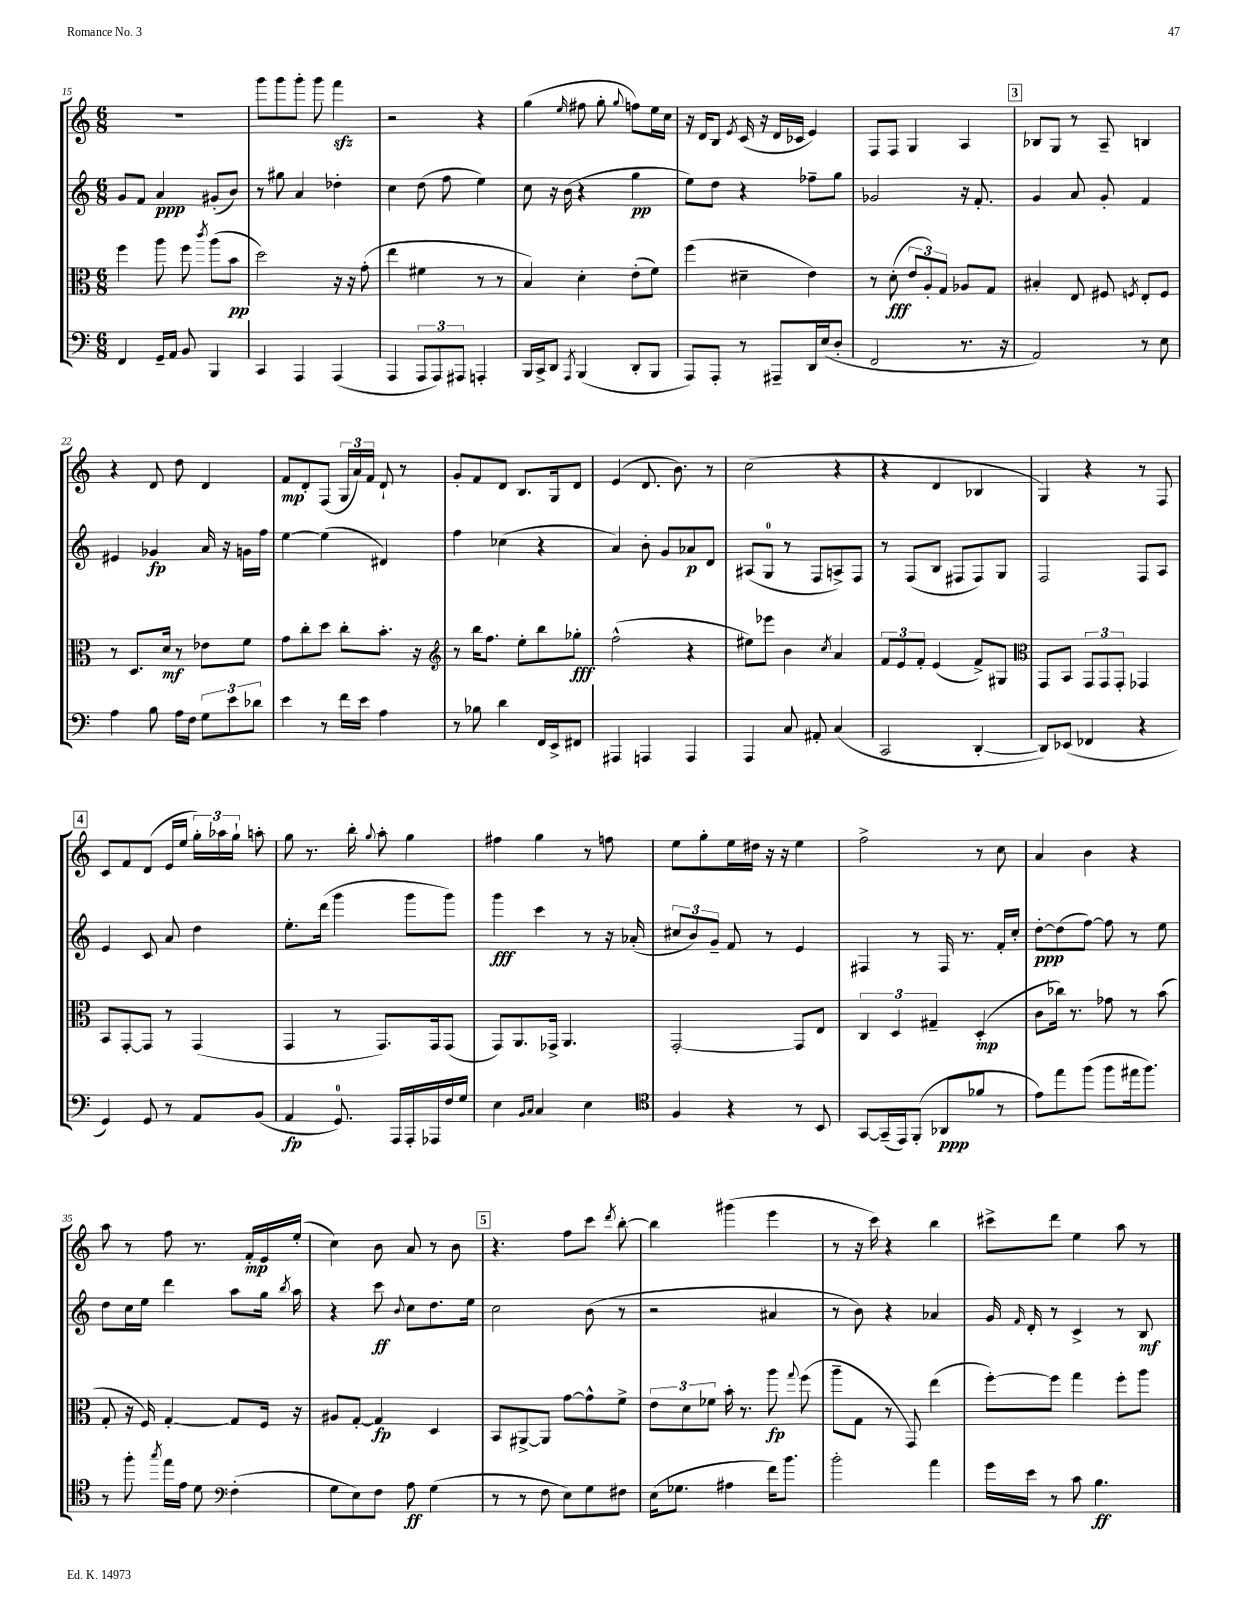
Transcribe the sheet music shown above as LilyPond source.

<<
\new StaffGroup <<
\new Staff = "s0" {
    \clef treble \key c \major \numericTimeSignature \time 6/8
    \autoBeamOff R2. |
    g'''8[ g'''8 g'''8]-. g'''8 f'''4\sfz |
    r2 r4 |
    g''4( \grace { e''16 } fis''8 g''8-. \appoggiatura { g''8 } f''8[) e''16 c''16] |
    r16 d'16[ b8] \acciaccatura { e'8 } c'16( r16 d'16[ ces'16] e'4) |
    f8[ f8] g4 a4 |
    \mark \markup { \box "3" } bes8[ g8] r8 a8-- b4 |
    r4 d'8 d''8 d'4 |
    f'8[\mp d'8-. f8]( \tuplet 3/2 { g16[ a'16) f'16] } d'8-! r8 |
    g'8[-. f'8 d'8] b8.[ g16 d'8] |
    e'4( d'8. b'8.) r8 |
    c''2( r4 |
    r4 d'4 bes4 |
    g4) r4 r8 f8 |
    \mark \markup { \box "4" } c'8[ f'8 d'8]( e'16[ e''16] \tuplet 3/2 { g''16[-.) aes''16 g''16]-! } a''8-. |
    g''8 r8. b''16-. \appoggiatura { g''8 } a''8-. g''4 |
    fis''4 g''4 r8 f''8 |
    e''8[ g''8-. e''16 dis''16] r16 r16 e''4 |
    f''2-> r8 c''8 |
    a'4 b'4 r4 |
    a''8 r8 f''8 r8. f'16[-.\mp e'16 e''16]-.( |
    c''4) b'8 a'8 r8 b'8 |
    \mark \markup { \box "5" } r4. f''8[ c'''8] \acciaccatura { d'''8 } b''8~-. |
    b''4 gis'''4( e'''4 |
    r8 r16 c'''16) r4 b''4 |
    cis'''8[-> d'''8] e''4 a''8 r8 \bar "|." |
}
\new Staff = "s1" {
    \clef treble \key c \major \numericTimeSignature \time 6/8
    \autoBeamOff g'8[ f'8] a'4\ppp gis'8[-.( b'8]) |
    r8 gis''8 a'4 des''4-. |
    c''4 d''8( f''8 e''4) |
    c''8 r16 b'16( r4 g''4\pp |
    e''8[) d''8] r4 fes''8[-- g''8] |
    ges'2 r16 f'8.-. |
    \mark \markup { \box "3" } g'4 a'8 g'8-. f'4 |
    eis'4 ges'4\fp a'16 r16 g'16[ f''16] |
    e''4~ e''4( dis'4) |
    f''4 ces''4( r4 |
    a'4) b'8-. g'8[ aes'8\p d'8] |
    ais8[( g8]-0 r8 f8[ a8->) f8] |
    r8 f8[( b8] fis8[ fis8) g8] |
    f2 f8[ a8] |
    \mark \markup { \box "4" } e'4 c'8 a'8 d''4 |
    e''8.[-. d'''16]( g'''4 g'''8[ g'''8]) |
    g'''4\fff c'''4 r8 r16 aes'16-.( |
    \tuplet 3/2 { cis''8[ b'8) g'8]-- } f'8 r8 e'4 |
    fis4 r8 fis16 r8. f'16[-. c''16]-. |
    d''8[~-.\ppp d''8( f''8]~) f''8 r8 e''8 |
    d''8[ c''16 e''16] d'''4 a''8[ g''16] \acciaccatura { b''8 } a''16 |
    r4 c'''8\ff \appoggiatura { b'8 } c''8[ d''8. e''16] |
    \mark \markup { \box "5" } c''2 b'8( r8 |
    r2 ais'4 |
    r8 b'8) r4 aes'4 |
    g'16 \grace { f'16 } d'16-. r8 c'4-> r8 b8\mf \bar "|." |
}
\new Staff = "s2" {
    \clef alto \key c \major \numericTimeSignature \time 6/8
    \autoBeamOff f''4 a''8 f''8 \acciaccatura { c'''8 } a''8[( b'8]\pp |
    d''2) r16 r16 g'8-.( |
    e''4 fis'4 r8 r8 |
    b4) d'4-. e'8[-.( f'8]) |
    f''4( dis'4-- e'4) |
    r8 d'8-.\fff( \tuplet 3/2 { e'8[ a8-.) g8] } aes8[ g8] |
    \mark \markup { \box "3" } bis4-. e8 fis8 \acciaccatura { f8 } e8[-. f8] |
    r8 d8.[ d'16]\mf r8 ees'8[ f'8] |
    g'8[ c''8-. d''8] c''8[-. b'8.]-. r16 |
    \clef treble r8 b''16[ f''8.] e''8[-. b''8 ges''8]-.\fff |
    f''2-^( r4 |
    eis''8[) ees'''8] b'4 \acciaccatura { c''8 } a'4 |
    \tuplet 3/2 { f'8[ e'8 f'8]-. } e'4( f'8[->) gis8] |
    \clef alto g,8[ b,8] \tuplet 3/2 { g,8[ g,8 g,8]-. } ges,4 |
    \mark \markup { \box "4" } b,8[ g,8~-. g,8] r8 g,4( |
    g,4 r8 g,8.[) g,16 g,8]( |
    g,8[) a,8. ges,16]-> a,4. |
    g,2~-. g,8[ e8] |
    \tuplet 3/2 { c4 d4 gis4-- } d4-.\mp( |
    c'8[ ces''16]) r8. ges'8 r8 b'8( |
    g8-. r16 f16) g4~-. g8[ f16] r16 |
    ais8[ g8]~-. g4\fp d4 |
    \mark \markup { \box "5" } b,8[ ais,8~-> ais,8] g'8[~ g'8-^ f'8]-> |
    \tuplet 3/2 { e'8[ d'8 fes'8] } b'16-. r8. a''8\fp \appoggiatura { g''8 } f''8( |
    a''8[-- g8] r8 g,8) e''4( |
    f''8[~-.) f''8] g''4 f''8[-. a''8] \bar "|." |
}
\new Staff = "s3" {
    \clef bass \key c \major \numericTimeSignature \time 6/8
    \autoBeamOff f,4 g,16[-- a,16] b,8 b,,4 |
    c,4 a,,4 a,,4( |
    a,,4 \tuplet 3/2 { a,,8[ a,,8) ais,,8] } a,,4-. |
    b,,16[ c,16-> d,8] \acciaccatura { a,,8 } b,,4( d,8[-. b,,8] |
    a,,8[) a,,8]-. r8 ais,,8[-- d,16 e16( d8]-. |
    f,2 r8. r16 |
    \mark \markup { \box "3" } a,2) r8 e8 |
    a4 b8 a16[ f16] \tuplet 3/2 { g8[ e'8 des'8] } |
    e'4 r8 f'16[ e'16] a4 |
    r8 bes8 d'4 f,16[ e,16-> fis,8] |
    ais,,4 a,,4 a,,4 |
    a,,4 c8 ais,8-. c4( |
    c,2 d,4~-. |
    d,8[) ees,8]( fes,4 r4 |
    \mark \markup { \box "4" } g,4) g,8 r8 a,8[ b,8]( |
    a,4\fp g,8.-0) a,,16[ a,,16-. aes,,16 f16 g16] |
    e4 \grace { b,16[ c16] } c4 e4 |
    \clef tenor f4 r4 r8 b,8 |
    g,8[~ g,16--( e,16) f,8]-.( aes,8[\ppp fes'8] r8 |
    e'8[) e''8 f''8]( f''8[ eis''16 f''8.]) |
    r8 f''8-. \acciaccatura { g''8 } e''16[ e'16] d'8 \clef bass f4-.( |
    g8[ e8) f8] a8\ff g4( |
    \mark \markup { \box "5" } r8 r8 f8 e8[) g8 fis8] |
    e16[( ges8.] ais4 f'16[) b'8.] |
    b'2-. a'4 |
    g'16[ e'16] r8 c'8 b4.\ff \bar "|." |
}
>>
>>
\layout { \context { \Score currentBarNumber = #15 } }
